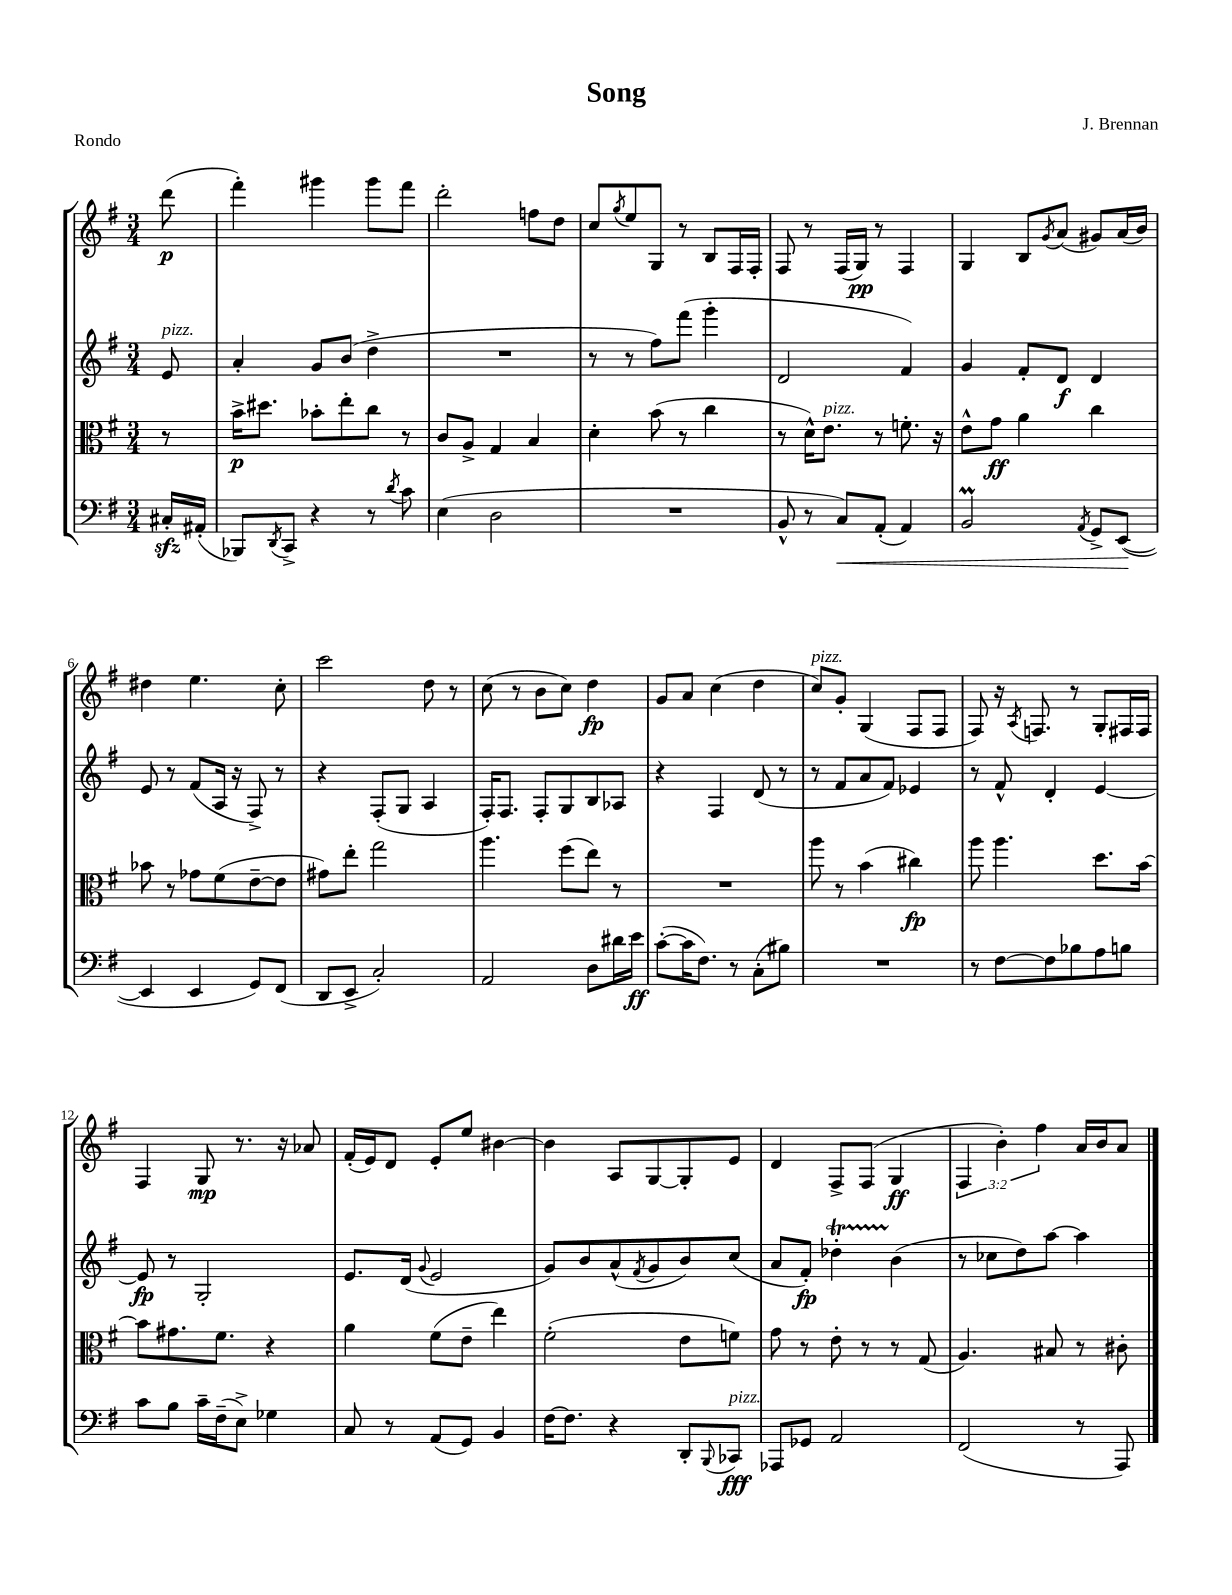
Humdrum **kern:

**kern	**dynam	**kern	**dynam	**kern	**dynam	**kern	**dynam
*part4	*part4	*part3	*part3	*part2	*part2	*part1	*part1
*staff4	*staff4	*staff3	*staff3	*staff2	*staff2	*staff1	*staff1
*clefF4	*	*clefC3	*	*clefG2	*	*clefG2	*
*k[f#]	*	*k[f#]	*	*k[f#]	*	*k[f#]	*
*M3/4	*	*M3/4	*	*M3/4	*	*M3/4	*
=	=	=	=	=	=	=	=
!	!	!	!	!LO:TX:a:i:t=pizz.	!	!	!
16C#Xzz'/LL	.	8r	.	8e/	.	(8ddd\	p
(16AA#X'/JJ	.	.	.	.	.	.	.
=1	=1	=1	=1	=1	=1	=1	=1
8BBB-X/L)	.	16b^\KL	p	4a'/	.	4fff#'\)	.
.	.	8.dd#X\J	.	.	.	.	.
8qDD/	.	.	.	.	.	.	.
8CC^/J	.	.	.	.	.	.	.
4r	.	8b-X'\L	.	8g/L	.	4ggg#X\	.
.	.	8ee'\	.	(8b/J	.	.	.
8r	.	8cc\J	.	4dd^\	.	8ggg#\L	.
8qd/	.	.	.	.	.	.	.
8c\	.	8r	.	.	.	8fff#\J	.
=2	=2	=2	=2	=2	=2	=2	=2
(4E\	.	8c/L	.	2.r	.	2ddd'\	.
.	.	8A^/J	.	.	.	.	.
2D\	.	4G/	.	.	.	.	.
.	.	4B/	.	.	.	8ffn\L	.
.	.	.	.	.	.	8dd\J	.
=3	=3	=3	=3	=3	=3	=3	=3
2.r	.	4d'\	.	8r	.	8cc/L	.
.	.	.	.	.	.	8qgg/	.
.	.	.	.	8r	.	8ee/	.
.	.	(8b\	.	8ff#\L)	.	8G/J	.
.	.	8r	.	(8fff#\J	.	8r	.
.	.	4cc\	.	4ggg'\	.	8B/L	.
.	.	.	.	.	.	16F#/L	.
.	.	.	.	.	.	16F#'/JJ	.
=4	=4	=4	=4	=4	=4	=4	=4
8BB^^/	.	8r	.	2d/	.	8F#/	.
8r	.	16d^^\KL)	.	.	.	8r	.
!	!	!LO:TX:a:i:t=pizz.	!	!	!	!	!
.	.	8.e\J	.	.	.	.	.
!	!LO:HP:b	!	!	!	!	!	!
8C/L)	<	.	.	.	.	(16F#/LL	.
.	.	.	.	.	.	16G/JJ)	pp
(8AA'/J	.	8r	.	.	.	8r	.
4AA/)	.	8.fn'\	.	4f#/)	.	4F#/	.
.	.	16r	.	.	.	.	.
=5	=5	=5	=5	=5	=5	=5	=5
2BBm/	.	8e^^\L	.	4g/	.	4G/	.
.	.	8g\J	ff	.	.	.	.
.	.	4a\	.	8f#'/L	.	8B/L	.
.	.	.	.	.	.	8qg/	.
.	.	.	.	8d/J	f	(8a/J	.
8qAA/	.	.	.	.	.	.	.
8GG^/L	.	4cc\	.	4d/	.	8g#X/L)	.
([8EE/J	.	.	.	.	.	(16a/L	.
.	.	.	.	.	.	16b/JJ)	.
.	[	.	.	.	.	.	.
!!LO:LB:g=z
=6	=6	=6	=6	=6	=6	=6	=6
4EE/]	.	8b-X\	.	8e/	.	4dd#X\	.
.	.	8r	.	8r	.	.	.
4EE/	.	8g-X\L	.	(8f#/L	.	4.ee\	.
.	.	(8f#\	.	16A/Jk	.	.	.
.	.	.	.	16r	.	.	.
8GG/L)	.	[8e~\	.	8F#^/)	.	.	.
(8FF#/J	.	8e\J]	.	8r	.	8cc'\	.
=7	=7	=7	=7	=7	=7	=7	=7
8DD/L	.	8g#X\L)	.	4r	.	2ccc\	.
8EE^/J	.	8ee'\J	.	.	.	.	.
2C'/)	.	2gg\	.	(8F#'/L	.	.	.
.	.	.	.	8G/J	.	.	.
.	.	.	.	4A/	.	8dd\	.
.	.	.	.	.	.	8r	.
=8	=8	=8	=8	=8	=8	=8	=8
2AA/	.	4.aa\	.	16F#'/KL)	.	(8cc\	.
.	.	.	.	8.F#/J	.	.	.
.	.	.	.	.	.	8r	.
.	.	.	.	8F#'/L	.	8b\L	.
.	.	(8ff#\L	.	8G/	.	8cc\J)	.
8D\L	.	8ee\J)	.	8B/	.	4dd\	fp
16d#X\L	.	8r	.	8A-X/J	.	.	.
16e\JJ	ff	.	.	.	.	.	.
=9	=9	=9	=9	=9	=9	=9	=9
([8c'\L	.	2.r	.	4r	.	8g/L	.
16c\K]	.	.	.	.	.	8a/J	.
8.F#\J)	.	.	.	.	.	.	.
.	.	.	.	4F#/	.	(4cc\	.
8r	.	.	.	.	.	.	.
(8C'\L	.	.	.	(8d/	.	4dd\	.
8B#X\J)	.	.	.	8r	.	.	.
=10	=10	=10	=10	=10	=10	=10	=10
!	!	!	!	!	!	!LO:TX:a:i:t=pizz.	!
2.r	.	8aa\	.	8r	.	8cc/L)	.
.	.	8r	.	8f#/L	.	8g'/J	.
.	.	(4b\	.	8a/	.	(4G/	.
.	.	.	.	8f#/J)	.	.	.
.	.	4cc#X\)	fp	4e-X/	.	8F#/L	.
.	.	.	.	.	.	8F#/J	.
=11	=11	=11	=11	=11	=11	=11	=11
8r	.	8aa\	.	8r	.	8F#/)	.
[8F#\L	.	4.aa\	.	8f#^^/	.	16r	.
.	.	.	.	.	.	8qA/	.
.	.	.	.	.	.	8.Fn/	.
8F#\]	.	.	.	4d'/	.	.	.
8B-X\	.	.	.	.	.	8r	.
8A\	.	8.dd\L	.	[4e/	.	8G'/L	.
8Bn\J	.	.	.	.	.	16F#X/L	.
.	.	[16b\Jk	.	.	.	16F#/JJ	.
!!LO:LB:g=z
=12	=12	=12	=12	=12	=12	=12	=12
8c\L	.	8b\L]	.	8e/]	fp	4F#/	.
8B\J	.	8.g#X\	.	8r	.	.	.
16c~\LL	.	.	.	2G'/	.	8G/	mp
(16F#~\J	.	8.f#\J	.	.	.	.	.
8E^\J)	.	.	.	.	.	8.r	.
4G-X\	.	4r	.	.	.	.	.
.	.	.	.	.	.	16r	.
.	.	.	.	.	.	8a-X/	.
=13	=13	=13	=13	=13	=13	=13	=13
8C/	.	4a\	.	8.e/L	.	(16f#'/LL	.
.	.	.	.	.	.	16e/J)	.
8r	.	.	.	.	.	8d/J	.
.	.	.	.	(16d/Jk	.	.	.
.	.	.	.	8qqg/	.	.	.
(8AA/L	.	(8f#\L	.	2e/	.	8e'/L	.
8GG/J)	.	8e~\J	.	.	.	8ee/J	.
4BB/	.	4ee\)	.	.	.	[4b#X\	.
=14	=14	=14	=14	=14	=14	=14	=14
[16F#\KL	.	(2f#'\	.	8g/L)	.	4b#\]	.
8.F#\J]	.	.	.	.	.	.	.
.	.	.	.	8b/	.	.	.
4r	.	.	.	(8a^^/	.	8A/L	.
.	.	.	.	8qf#/	.	.	.
.	.	.	.	8g/	.	[8G/	.
8DD'/L	.	8e\L	.	8b/)	.	8G'/]	.
8qqBBB/	.	.	.	.	.	.	.
!LO:TX:a:i:t=pizz.	!	!	!	!	!	!	!
8CC-X/J	fff	8fn\J)	.	(8cc/J	.	8e/J	.
=15	=15	=15	=15	=15	=15	=15	=15
8AAA-X/L	.	8g\	.	8a/L	.	4d/	.
8GG-X/J	.	8r	.	8f#'/J)	fp	.	.
2AA/	.	8e'\	.	4dd-XT'\	.	8F#^/L	.
.	.	8r	.	.	.	(8F#/J	.
.	.	8r	.	(4b\	.	4G/	ff
.	.	(8G/	.	.	.	.	.
=16	=16	=16	=16	=16	=16	=16	=16
(2FF#/	.	4.A/)	.	8r	.	6F#/	.
.	.	.	.	8cc-X\L	.	.	.
.	.	.	.	.	.	6b'\)	.
.	.	.	.	8dd\)	.	.	.
.	.	.	.	.	.	6ff#\	.
.	.	8B#X/	.	[8aa\J	.	.	.
8r	.	8r	.	4aa\]	.	16a/LL	.
.	.	.	.	.	.	16b/J	.
8AAA/)	.	8c#X'\	.	.	.	8a/J	.
==	==	==	==	==	==	==	==
*-	*-	*-	*-	*-	*-	*-	*-
